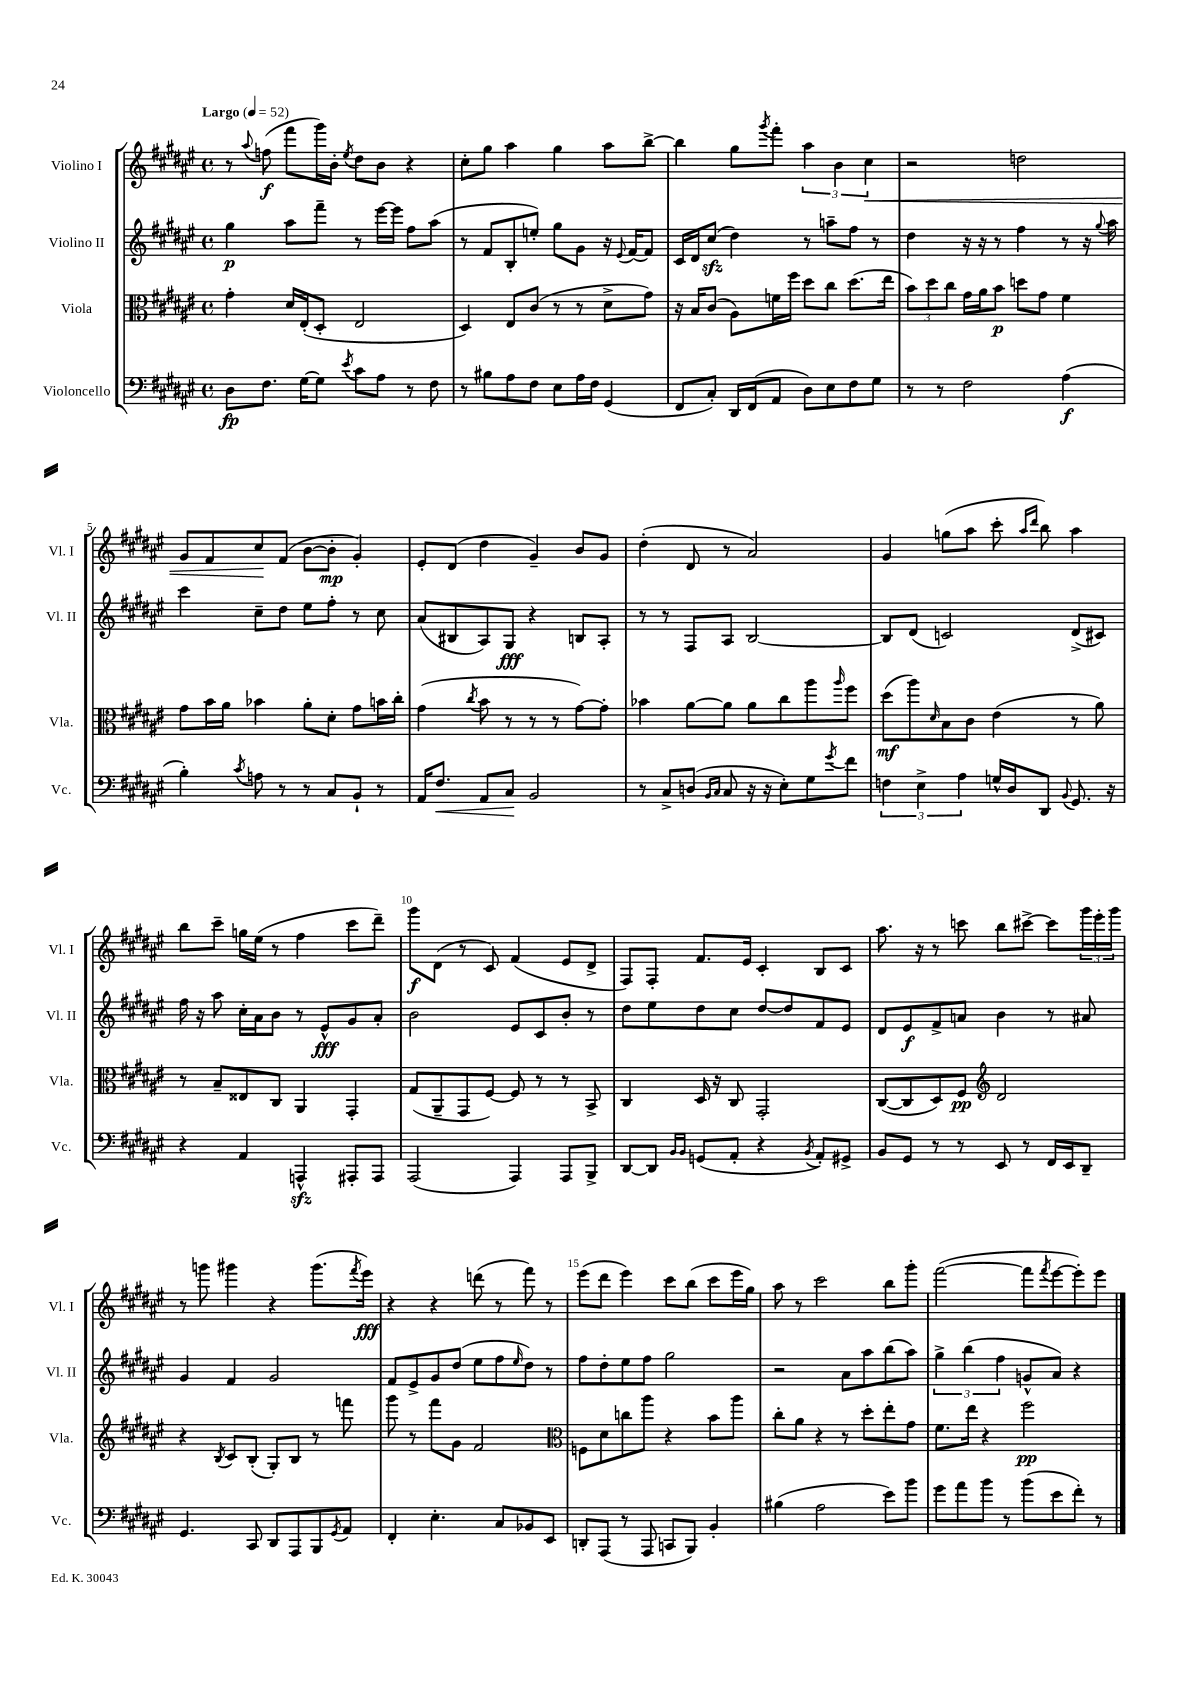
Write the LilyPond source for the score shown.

<<
\new StaffGroup <<
\new Staff = "s0" \with { instrumentName = "Violino I" shortInstrumentName = "Vl. I" } {
    \clef treble \key fis \major \defaultTimeSignature \time 4/4 \tempo "Largo" 4 = 52
    r8 \appoggiatura { ais''8 } f''8\f( fis'''8 gis'''16) b'16-. \acciaccatura { eis''8 } dis''8 b'8 r4 |
    cis''8-. gis''8 ais''4 gis''4 ais''8 b''8~-> |
    b''4 gis''8 \acciaccatura { gis'''8 } fis'''8-. \tuplet 3/2 { ais''4 b'4 cis''4\< } |
    r2 d''2 |
    gis'8 fis'8 cis''8\! fis'8( b'8~ b'8-.\mp gis'4-.) |
    eis'8-. dis'8( dis''4 gis'4--) b'8 gis'8 |
    dis''4-.( dis'8 r8 ais'2) |
    gis'4 g''8( ais''8 cis'''8-. \grace { ais''16 dis'''16 } b''8) ais''4 |
    b''8 cis'''8-- g''16 eis''16( r8 fis''4 cis'''8 dis'''8--) |
    gis'''8\f dis'8( r8 cis'8) fis'4( eis'8 dis'8-> |
    fis8) fis8-. fis'8. eis'16 cis'4-. b8 cis'8 |
    ais''8. r16 r8 c'''8 b''8 cis'''8~-> cis'''8 \tuplet 3/2 { gis'''16 eis'''16-. gis'''16 } |
    r8 g'''8 gis'''4 r4 gis'''8.( \acciaccatura { fis'''8 } eis'''16\fff) |
    r4 r4 d'''8( r8 fis'''8) r8 |
    eis'''8( dis'''8 eis'''4) cis'''8 b''8( cis'''8 eis'''16 gis''16) |
    ais''8 r8 cis'''2 b''8 gis'''8-. |
    fis'''2~( fis'''8 \acciaccatura { fis'''8 } eis'''8~ eis'''8-.) eis'''8 \bar "|." |
}
\new Staff = "s1" \with { instrumentName = "Violino II" shortInstrumentName = "Vl. II" } {
    \clef treble \key fis \major \defaultTimeSignature \time 4/4
    gis''4\p ais''8 fis'''8-- r8 eis'''16~ eis'''16 fis''8 ais''8( |
    r8 fis'8 b8-. e''8-.) gis''8 gis'8 r16 \appoggiatura { eis'8 } fis'16~ fis'8 |
    cis'16 dis'16 cis''8\sfz( dis''4) r8 a''8-- fis''8 r8 |
    dis''4 r16 r16 r8 fis''4 r8 r16 \appoggiatura { gis''8 } ais''16 |
    cis'''4 cis''8-- dis''8 eis''8 fis''8-. r8 cis''8 |
    ais'8( bis8 ais8) gis8\fff r4 b8 ais8-. |
    r8 r8 fis8 ais8 b2~ |
    b8 dis'8( c'2) dis'8->( cis'8) |
    fis''16 r16 ais''8 cis''16-. ais'16 b'8 r8 eis'8-^\fff gis'8 ais'8-. |
    b'2 eis'8 cis'8 b'8-. r8 |
    dis''8 eis''8 dis''8 cis''8 dis''8~ dis''8 fis'8 eis'8 |
    dis'8 eis'8\f fis'8-> a'8 b'4 r8 ais'8 |
    gis'4 fis'4 gis'2 |
    fis'8 eis'8-> gis'8 dis''8( eis''8 fis''8 \grace { eis''16 } dis''8) r8 |
    fis''8 dis''8-. eis''8 fis''8 gis''2 |
    r2 ais'8 ais''8 b''8( ais''8) |
    \tuplet 3/2 { gis''4-> b''4( fis''4 } g'8-^ ais'8) r4 \bar "|." |
}
\new Staff = "s2" \with { instrumentName = "Viola" shortInstrumentName = "Vla." } {
    \clef alto \key fis \major \defaultTimeSignature \time 4/4
    gis'4-. dis'16 eis16-.( dis8-. eis2 |
    dis4) eis8 cis'8( r8 r8 dis'8-> gis'8) |
    r16 b16 cis'8( ais8) f'16 fis''16 dis''8 cis''8 dis''8.( eis''16 |
    \tuplet 3/2 { b'8) dis''8 cis''8 } gis'16 ais'16 b'8\p d''8 gis'8 fis'4 |
    gis'8 b'16 ais'16 bes'4 ais'8-. dis'8-. gis'8 b'16 cis''16-. |
    gis'4( \acciaccatura { cis''8 } b'8 r8 r8 r8 gis'8~) gis'8-. |
    bes'4 ais'8~ ais'8 ais'8 cis''8 ais''8 \grace { ais''16 } fis''8 |
    dis''8\mf( ais''8) \grace { dis'16 } b8 cis'8 eis'4( r8 ais'8) |
    r8 b8-- eisis8 cis8 ais,4 gis,4-. |
    gis8( ais,8-- gis,8 fis8~) fis8 r8 r8 b,8-> |
    cis4 dis16 r16 cis8 gis,2-. |
    cis8~( cis8 dis8) fis8\pp \clef treble dis'2 |
    r4 \acciaccatura { b8 } cis'8 b8-.( gis8-.) b8 r8 f'''8 |
    gis'''8 r8 fis'''8 gis'8 fis'2 |
    \clef alto f8 dis'8 c''8 ais''8 r4 b'8 ais''8 |
    cis''8-. ais'8 r4 r8 dis''8-. eis''8-. gis'8 |
    fis'8. eis''16 r4 fis''2\pp \bar "|." |
}
\new Staff = "s3" \with { instrumentName = "Violoncello" shortInstrumentName = "Vc." } {
    \clef bass \key fis \major \defaultTimeSignature \time 4/4
    dis8\fp fis8. gis16~ gis8 \acciaccatura { eis'8 } cis'8 ais8 r8 fis8 |
    r8 bis8 ais8 fis8 eis8 ais16 fis16 gis,4( |
    fis,8 cis8-.) dis,16 fis,16( ais,8 dis8) eis8 fis8 gis8 |
    r8 r8 fis2 ais4\f( |
    b4-.) \acciaccatura { cis'8 } a8 r8 r8 cis8 b,8-! r8 |
    ais,16 fis8.\< ais,8 cis8\! b,2 |
    r8 cis8-> d8( \grace { b,16 cis16 } cis8 r16 r16 eis8-.) gis8 \acciaccatura { gis'8 } fis'8 |
    \tuplet 3/2 { f4 eis4-> ais4 } g16-^ dis16 dis,8 \appoggiatura { b,8 } gis,8. r16 |
    r4 ais,4 a,,4-^\sfz ais,,8-. ais,,8 |
    ais,,2( ais,,4) ais,,8 b,,8-> |
    dis,8~ dis,8 \grace { b,16 b,16 } g,8( ais,8-. r4 \acciaccatura { b,8 } ais,8-.) gis,8-> |
    b,8 gis,8 r8 r8 eis,8 r8 fis,16 eis,16 dis,8-- |
    gis,4. cis,8 dis,8 ais,,8 b,,8 \acciaccatura { gis,8 } ais,8 |
    fis,4-. eis4.-. cis8 bes,8 eis,8 |
    d,8-. ais,,8( r8 ais,,8 c,8 b,,8) b,4-. |
    bis4( ais2 eis'8) b'8 |
    gis'8 ais'8 b'8 r8 b'8( eis'8 fis'8-.) r8 \bar "|." |
}
>>
>>
\layout { \context { \Score \override BarNumber.break-visibility = ##(#f #t #t) barNumberVisibility = #(every-nth-bar-number-visible 5) } }
